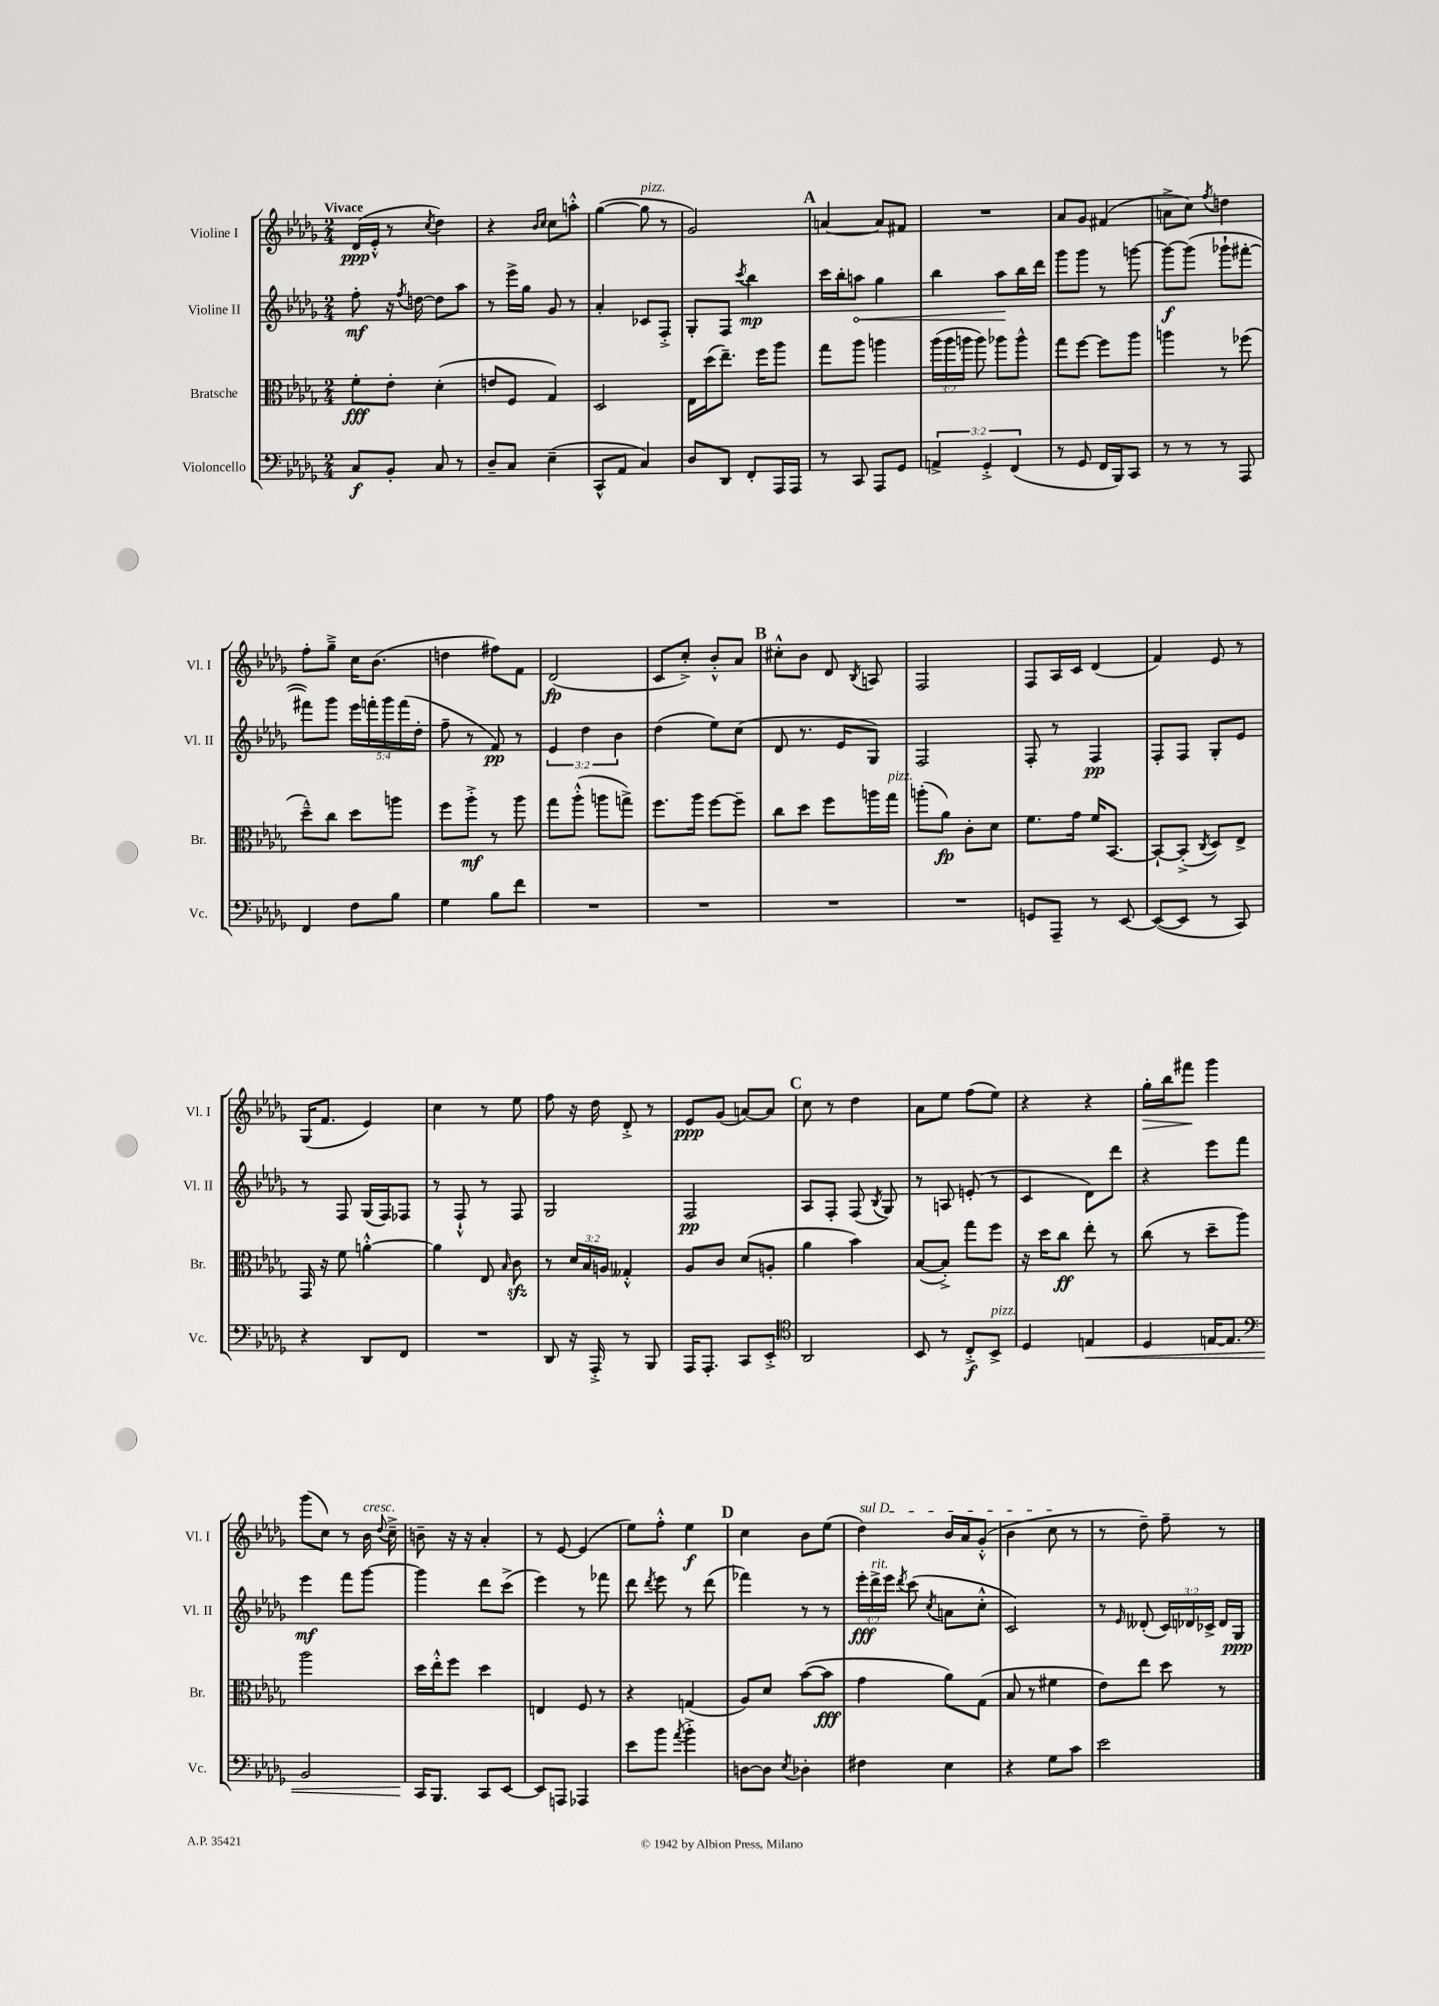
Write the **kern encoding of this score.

**kern	**dynam	**kern	**dynam	**kern	**dynam	**kern	**dynam
*part4	*part4	*part3	*part3	*part2	*part2	*part1	*part1
*staff4	*staff4	*staff3	*staff3	*staff2	*staff2	*staff1	*staff1
*I"Violoncello	*	*I"Bratsche	*	*I"Violine II	*	*I"Violine I	*
*I'Vc.	*	*I'Br.	*	*I'Vl. II	*	*I'Vl. I	*
*clefF4	*	*clefC3	*	*clefG2	*	*clefG2	*
*k[b-e-a-d-g-]	*	*k[b-e-a-d-g-]	*	*k[b-e-a-d-g-]	*	*k[b-e-a-d-g-]	*
*M2/4	*	*M2/4	*	*M2/4	*	*M2/4	*
=1	=1	=1	=1	=1	=1	=1	=1
!	!	!	!	!	!	!LO:TX:a:B:t=Vivace	!
8C/L	f	8f'\L	fff	8ff'\	mf	(16d-/LL	ppp
.	.	.	.	.	.	16e-'^^/JJ	.
8BB-'/J	.	8e-'\J	.	16r	.	8r	.
.	.	.	.	8qff/	.	.	.
.	.	.	.	[16ddn\	.	.	.
.	.	.	.	.	.	8qcc/	.
8C/	.	(4d-'\	.	8dd\L]	.	4dd-\)	.
8r	.	.	.	8aa-\J	.	.	.
=2	=2	=2	=2	=2	=2	=2	=2
8D-~/L	.	8en/L	.	8r	.	4r	.
8C/J	.	8F/J	.	16eee-^\LL	.	.	.
.	.	.	.	16gg-\JJ	.	.	.
.	.	.	.	.	.	16qqb-/LL	.
.	.	.	.	.	.	16qqcc/JJ	.
(4E-~\	.	4G-/)	.	8g-/	.	8cc\L	.
.	.	.	.	8r	.	8aan'^^\J	.
=3	=3	=3	=3	=3	=3	=3	=3
8CC^^/L	.	2D-/	.	4a-'/	.	([4gg-\	.
8AA-/J	.	.	.	.	.	.	.
!	!	!	!	!	!	!LO:TX:a:i:t=pizz.	!
4C/)	.	.	.	8c-X/L	.	8gg-\]	.
.	.	.	.	8F'^/J	.	8r	.
=4	=4	=4	=4	=4	=4	=4	=4
8D-/L	.	16E-\LL	.	8G-'/L	.	2g-/)	.
.	.	(16dd-\J	.	.	.	.	.
8DD-/J	.	8.ee-~\J)	.	8F/J	.	.	.
.	.	.	.	8qccc/	.	.	.
8FF'/L	.	.	.	4bb-\	mp	.	.
.	.	16ff\KL	.	.	.	.	.
16AAA-/L	.	8aa-\J	.	.	.	.	.
16AAA-/JJ	.	.	.	.	.	.	.
!!LO:REH:place=s1:t=A
=5	=5	=5	=5	=5	=5	=5	=5
8r	.	8gg-\L	.	16ccc\LL	.	[4an/	.
.	.	.	.	16bb-'\J	.	.	.
!	!	!	!	!	!LO:HP:b	!	!
8CC/	.	8aa-\J	.	8aan\J	<	.	.
8AAA-/L	.	4aan\	.	4gg-\	.	8a/L]	.
8GG-/J	.	.	.	.	.	8f#X/J	.
=6	=6	=6	=6	=6	=6	=6	=6
6AAn^/	.	(24aa-\LL	.	4bb-\	.	2r	.
.	.	24aa-\	.	.	.	.	.
.	.	24aan\JJ	.	.	.	.	.
.	.	8aa\)	.	.	.	.	.
6GG-'^/	.	.	.	.	.	.	.
.	.	8aa-X\L	.	8aa-\L	.	.	.
(6FF/	.	.	.	.	.	.	.
.	.	8aa-^^\J	.	16bb-\L	[	.	.
.	.	.	.	16ddd-\JJ	.	.	.
=7	=7	=7	=7	=7	=7	=7	=7
8r	.	8gg-\L	.	8ggg-\L	.	8a-/L	.
8GG-/	.	[8ff\J	.	8ggg-\J	.	8g-/J	.
16FF/LL	.	8ff\L]	.	8r	.	(4f#X/	.
16BBB-/J)	.	.	.	.	.	.	.
8CC/J	.	8aa-\J	.	[8gggn\	.	.	.
=8	=8	=8	=8	=8	=8	=8	=8
8r	.	4aan\	.	8ggg\L_	f	8an^\L	.
8r	.	.	.	(8ggg\J]	.	8cc\J)	.
.	.	.	.	.	.	8qff/	.
8r	.	8r	.	8ggg-X`\L	.	4ddn\	.
8AAA-/	.	(8ff-X\	.	[8fff#X'\J	.	.	.
!!LO:LB:g=z
=9	=9	=9	=9	=9	=9	=9	=9
4FF/	.	8dd-~^^\L)	.	8fff#X\L])	.	8ff'\L	.
.	.	8cc\J	.	8ggg-\J	.	8gg-~^\J	.
8F\L	.	8dd-\L	.	20eee-\LL	.	16cc\KL	.
.	.	.	.	20fffn'\	.	.	.
.	.	.	.	.	.	(8.b-\J	.
.	.	.	.	20ggg-\	.	.	.
8B-\J	.	8aan\J	.	.	.	.	.
.	.	.	.	(20fff\	.	.	.
.	.	.	.	20dd-'\JJ	.	.	.
=10	=10	=10	=10	=10	=10	=10	=10
4G-\	.	8ff\L	.	8ff~\	.	4ddn\	.
.	.	8aa-'^\J	mf	8r	.	.	.
8B-\L	.	8r	.	8f/)	pp	8ff#X\L)	.
8f\J	.	8aa-\	.	8r	.	8f\J	.
=11	=11	=11	=11	=11	=11	=11	=11
2r	.	8gg-\L	.	6e-/	.	(2d-/	fp
.	.	(8aa-'^^\J	.	.	.	.	.
.	.	.	.	6dd-\	.	.	.
.	.	8aan\L	.	.	.	.	.
.	.	.	.	6b-\	.	.	.
.	.	8ggn^\J)	.	.	.	.	.
=12	=12	=12	=12	=12	=12	=12	=12
2r	.	8.ff\L	.	(4dd-\	.	8c/L	.
.	.	.	.	.	.	8cc'^/J)	.
.	.	16aa-\Jk	.	.	.	.	.
.	.	[8ff\L	.	8ee-\L)	.	8b-'^^/L	.
.	.	8ff~\J]	.	(8cc\J	.	8a-/J	.
!!LO:REH:place=s1:t=B
=13	=13	=13	=13	=13	=13	=13	=13
2r	.	8cc\L	.	8d-/	.	8cc#X'^^\L	.
.	.	8dd-\J	.	8.r	.	8b-\J	.
.	.	8ff\L	.	.	.	8d-/	.
.	.	.	.	16e-/KL	.	.	.
.	.	.	.	.	.	8qB-/	.
.	.	16aan\L	.	8G-/J)	.	8An/	.
!	!	!LO:TX:a:i:t=pizz.	!	!	!	!	!
.	.	16gg-\JJ	.	.	.	.	.
=14	=14	=14	=14	=14	=14	=14	=14
2r	.	(8aan'\L	.	2F/	.	2F/	.
.	.	8a-\J)	fp	.	.	.	.
.	.	8c'\L	.	.	.	.	.
.	.	8d-\J	.	.	.	.	.
=15	=15	=15	=15	=15	=15	=15	=15
8GGn/L	.	8.f\L	.	8F'/	.	8F/L	.
8AAA-~/J	.	.	.	8r	.	16A-/L	.
.	.	16g-\Jk	.	.	.	16c/JJ	.
8r	.	16f/KL	.	4F/	pp	(4d-/	.
.	.	[8.BB-/J	.	.	.	.	.
[8EE-/	.	.	.	.	.	.	.
=16	=16	=16	=16	=16	=16	=16	=16
(8EE-/L_	.	8BB-`/L_	.	8F'/L	.	4f/)	.
8EE-/J]	.	(8BB-'^/J]	.	8F/J	.	.	.
.	.	8qC/	.	.	.	.	.
8r	.	8D-/L)	.	8G-'/L	.	8e-/	.
8CC/)	.	8E-^/J	.	8e-/J	.	8r	.
!!LO:LB:g=z
=17	=17	=17	=17	=17	=17	=17	=17
4r	.	16GG-/	.	8r	.	(16G-/KL	.
.	.	16r	.	.	.	8.f/J	.
.	.	8f\	.	8F/	.	.	.
8DD-/L	.	[4an'^^\	.	(16G-/LL	.	4e-/)	.
.	.	.	.	16F/J)	.	.	.
8FF/J	.	.	.	8F-X/J	.	.	.
=18	=18	=18	=18	=18	=18	=18	=18
2r	.	4a\]	.	8r	.	4cc\	.
.	.	.	.	8F`^^/	.	.	.
.	.	8E-/	.	8r	.	8r	.
.	.	16qqB-/	.	.	.	.	.
.	.	8czz\	.	8F/	.	8ee-\	.
=19	=19	=19	=19	=19	=19	=19	=19
8DD-/	.	8r	.	2G-/	.	8ff\	.
16r	.	24d-/LL	.	.	.	16r	.
.	.	24B-/	.	.	.	.	.
16AAA-'^/	.	.	.	.	.	16dd-\	.
.	.	24An/JJ	.	.	.	.	.
8r	.	4G--X'^^/	.	.	.	8d-'^/	.
8BBB-/	.	.	.	.	.	8r	.
=20	=20	=20	=20	=20	=20	=20	=20
16AAA-/KL	.	8A-/L	.	2F/	pp	8e-/L	ppp
8.AAA-'/J	.	.	.	.	.	.	.
.	.	8c/J	.	.	.	(8g-/J	.
8CC/L	.	(8d-/L	.	.	.	[8an/L)	.
8EE-'^/J	.	8An'/J	.	.	.	8a/J]	.
!!LO:REH:place=s1:t=C
=21	=21	=21	=21	=21	=21	=21	=21
*clefC4	*	*	*	*	*	*	*
2AA-/	.	4a-\	.	8A-/L	.	8cc\	.
.	.	.	.	8F'/J	.	8r	.
.	.	4b-\)	.	(8F/	.	4dd-\	.
.	.	.	.	8qB-/	.	.	.
.	.	.	.	8G-/)	.	.	.
=22	=22	=22	=22	=22	=22	=22	=22
8BB-/	.	([8B-/L	.	8r	.	8a-\L	.
8r	.	8B-'^/J])	.	8An/	.	8ee-\J	.
8C'^/L	f	8gg-\L	.	(8en'/	.	(8ff\L	.
!LO:TX:a:i:t=pizz.	!	!	!	!	!	!	!
8BB-^/J	.	8ff\J	.	8r	.	8ee-\J)	.
=23	=23	=23	=23	=23	=23	=23	=23
4D-/	.	16r	.	4c/	.	4r	.
.	.	16dd-\KL	.	.	.	.	.
.	.	8cc\J	ff	.	.	.	.
!	!LO:HP:b	!	!	!	!	!	!
4En/	<	8ee-'\	.	8d-\L)	.	4r	.
.	.	8r	.	8ddd-\J	.	.	.
=24	=24	=24	=24	=24	=24	=24	=24
!	!	!	!	!	!	!	!LO:HP:b
4D-/	.	(8cc\	.	4r	.	16gg-'\LL	>
.	.	.	.	.	.	16bb-\J	.
.	.	8r	.	.	.	8fff#X\J	.
[16En/KL	.	8dd-~\L	.	8eee-\L	.	4ggg-\	]
8.E/J]	.	.	.	.	.	.	.
.	.	8aa-\J)	.	8fff\J	.	.	.
!!LO:LB:g=z
=25	=25	=25	=25	=25	=25	=25	=25
*clefF4	*	*	*	*	*	*	*
2BB-/	.	2aa-\	.	4eee-\	mf	(8ggg-\L	.
.	.	.	.	.	.	8cc\J)	.
.	.	.	.	8fff\L	.	8r	.
!	!	!	!	!	!	!LO:TX:a:i:t=cresc.	!
.	.	.	.	[8ggg-\J	.	16b-\	.
.	.	.	.	.	.	8qqdd-/	.
.	.	.	.	.	.	16cc~^\	.
=26	=26	=26	=26	=26	=26	=26	=26
16CC/KL	.	16dd-\LL	.	4ggg-\]	.	8bn~\	.
8.BBB-/J	[	16ee-'^^\J	.	.	.	.	.
.	.	8ff\J	.	.	.	16r	.
.	.	.	.	.	.	16r	.
8CC/L	.	4dd-\	.	8ddd-\L	.	4a-'/	.
[8EE-/J	.	.	.	(8ccc^\J	.	.	.
=27	=27	=27	=27	=27	=27	=27	=27
8EE-/L]	.	4En/	.	4eee-\)	.	8r	.
8AAAn/J	.	.	.	.	.	[8e-/	.
4AAA-X/	.	8F/	.	8r	.	(4e-/]	.
.	.	8r	.	8fff-X\	.	.	.
=28	=28	=28	=28	=28	=28	=28	=28
8e-\L	.	4r	.	8ddd-\	.	8ee-\L)	.
.	.	.	.	8qddd-/	.	.	.
8b-\J	.	.	.	8eee-\	.	8ff'^^\J	.
8qa-/	.	.	.	.	.	.	.
4b-'^\	.	(4Gn/	.	8r	.	4ee-\	f
.	.	.	.	(8ddd-\	.	.	.
!!LO:REH:place=s1:t=D
=29	=29	=29	=29	=29	=29	=29	=29
[8Dn\L	.	8A-/L)	.	4fff-X\)	.	4cc\	.
8D\J]	.	8d-/J	.	.	.	.	.
8qE-/	.	.	.	.	.	.	.
4D-X'\	.	([8b-\L	.	8r	.	8b-\L	.
.	.	8b-\J]	fff	8r	.	(8ee-\J	.
=30	=30	=30	=30	=30	=30	=30	=30
!	!	!	!	!	!	!LO:TX:a:i:t=sul D	!
4F#X\	.	4g-\	.	24eee-'\LL	fff	4dd-\)	.
!	!	!	!	!LO:TX:a:i:t=rit.	!	!	!
.	.	.	.	24ddd-^\	.	.	.
.	.	.	.	24eee-\JJ	.	.	.
.	.	.	.	8qddd-/	.	.	.
.	.	.	.	(8ccc\	.	.	.
.	.	.	.	8qcc/	.	.	.
4E-\	.	8a-\L)	.	8an\L	.	16b-/LL	.
.	.	.	.	.	.	16a-/J	.
.	.	(8G-\J	.	8cc'^^\J	.	(8g-'^^/J	.
=31	=31	=31	=31	=31	=31	=31	=31
4r	.	8B-/	.	2c/)	.	4b-\	.
.	.	8r	.	.	.	.	.
8G-\L	.	4f#X\	.	.	.	8cc\	.
8c\J	.	.	.	.	.	8r	.
=32	=32	=32	=32	=32	=32	=32	=32
2e-\	.	8e-\L)	.	8r	.	8r	.
.	.	.	.	16qqe-/	.	.	.
.	.	8ee-\J	.	(8d--X'/	.	8dd-~\)	.
.	.	8dd-\	.	24c/LL)	.	8ff~\	.
.	.	.	.	24d-X/	.	.	.
.	.	.	.	24c-X^/JJ	.	.	.
.	.	8r	.	16d-/LL	.	8r	.
.	.	.	.	16G-/JJ	ppp	.	.
==	==	==	==	==	==	==	==
*-	*-	*-	*-	*-	*-	*-	*-
